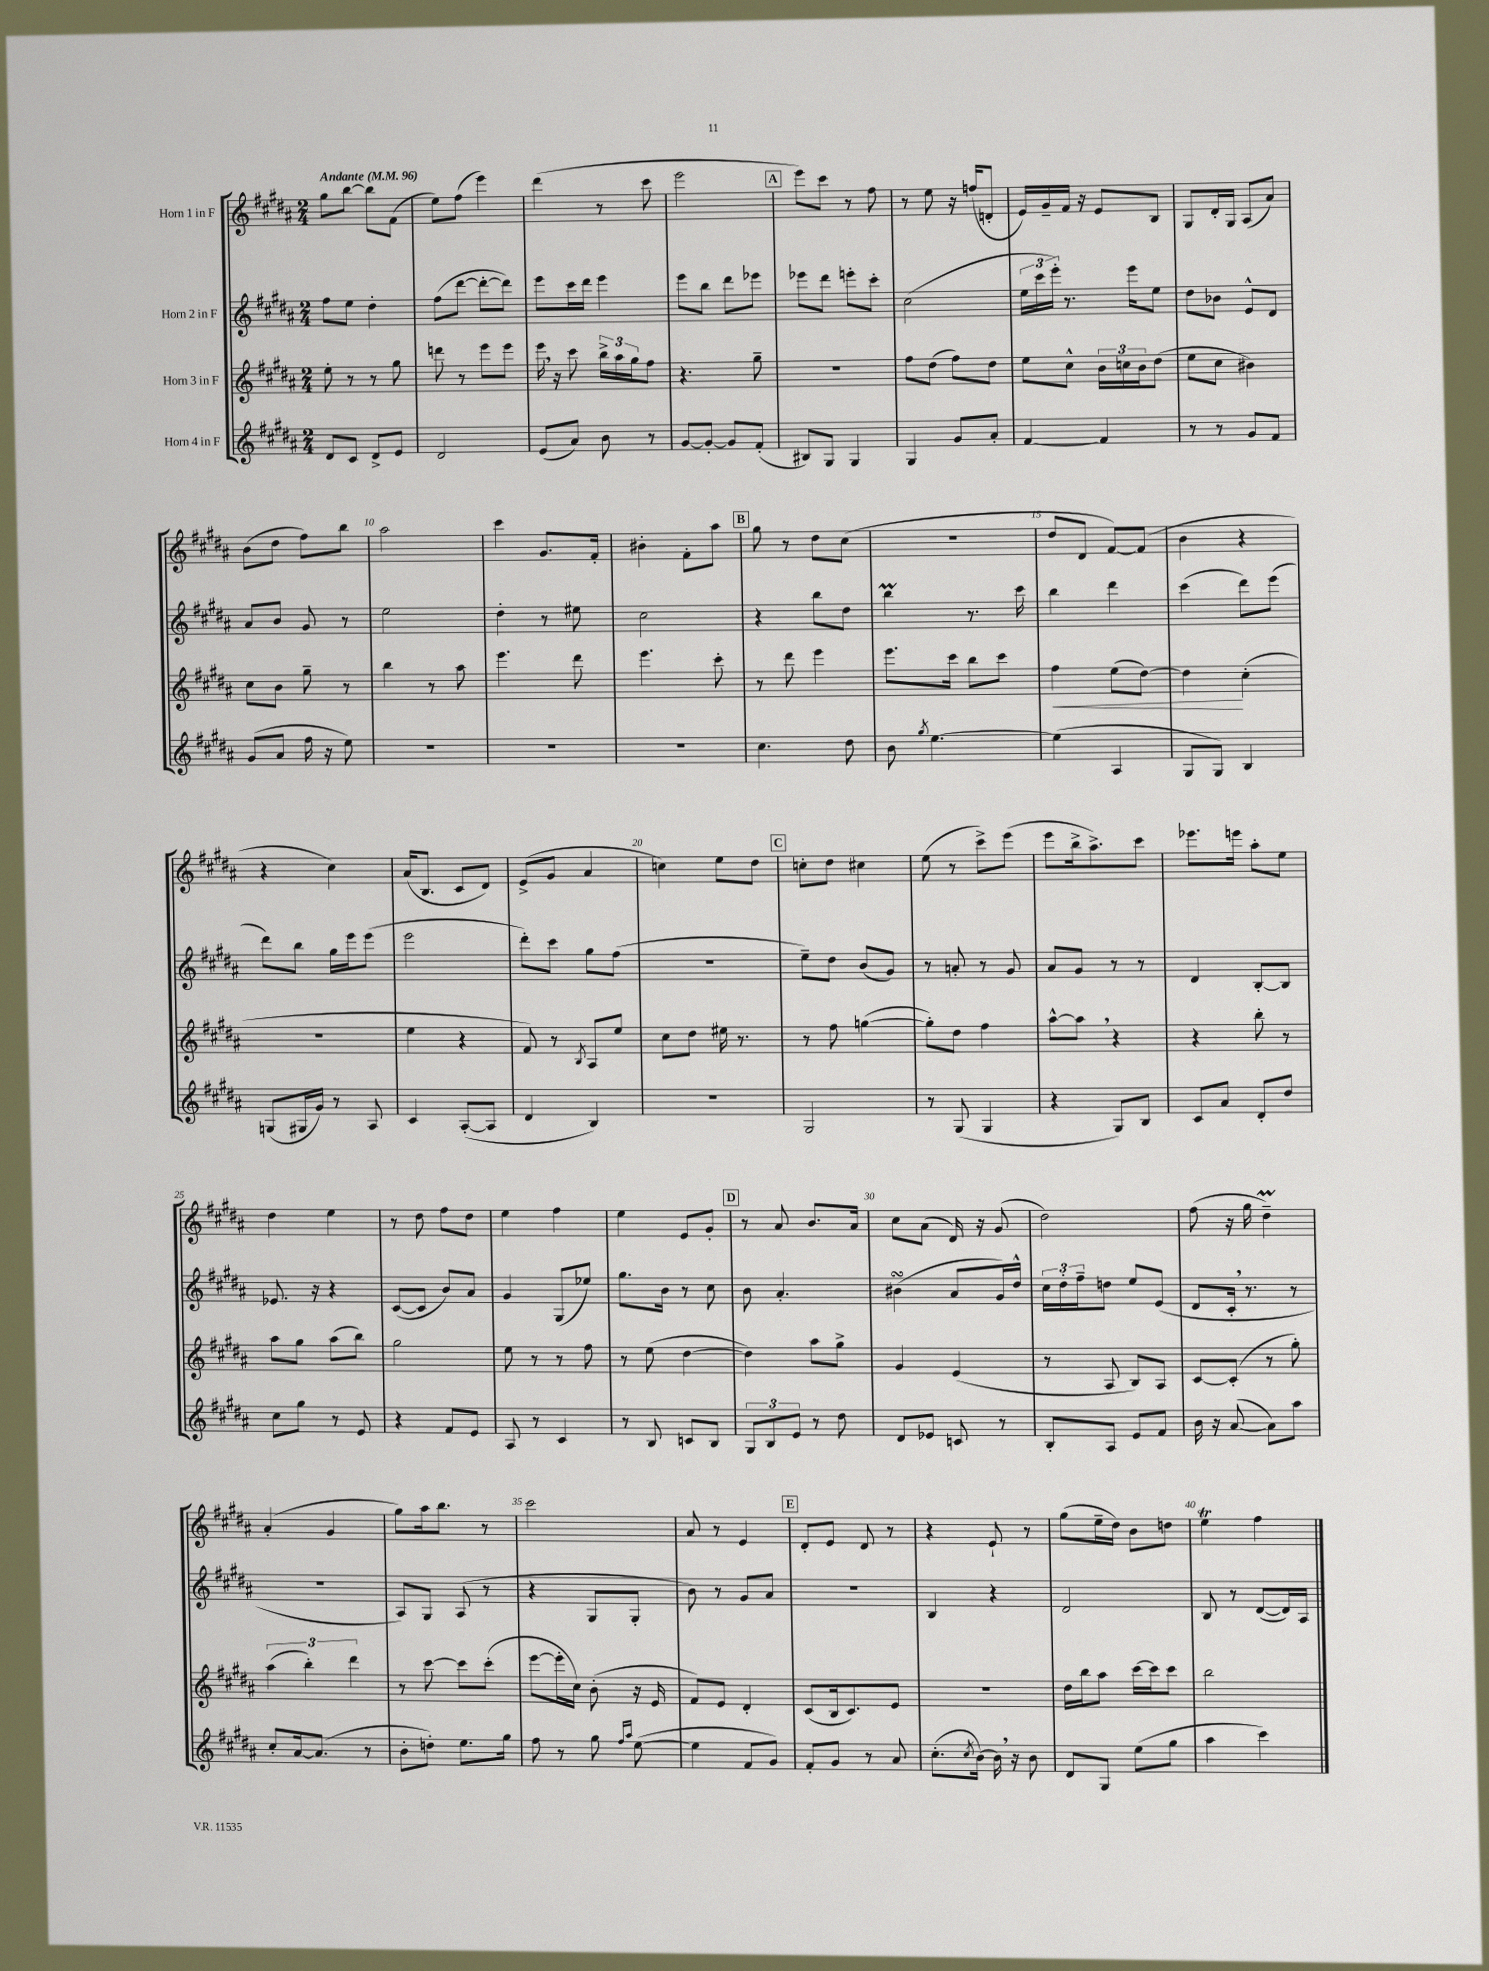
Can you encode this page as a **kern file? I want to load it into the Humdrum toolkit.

**kern	**kern	**dynam	**kern	**kern
*part4	*part3	*part3	*part2	*part1
*staff4	*staff3	*staff3	*staff2	*staff1
*I"Horn 4 in F	*I"Horn 3 in F	*	*I"Horn 2 in F	*I"Horn 1 in F
*clefG2	*clefG2	*	*clefG2	*clefG2
*k[f#c#g#d#a#]	*k[f#c#g#d#a#]	*	*k[f#c#g#d#a#]	*k[f#c#g#d#a#]
*M2/4	*M2/4	*	*M2/4	*M2/4
*MM96	*MM96	*	*MM96	*MM96
=1	=1	=1	=1	=1
!	!	!	!	!LO:TX:a:B:t=Andante
8d#/L	8ee'\	.	8ff#\L	8gg#\L
8c#/J	8r	.	8ee\J	[8bb\J
8d#^/L	8r	.	4dd#'\	8bb\L]
8e/J	8gg#\	.	.	(8f#\J
=2	=2	=2	=2	=2
2d#/	8dddn\	.	(8ff#\L	8ee\L)
.	8r	.	[8ddd#\J	(8ff#\J
.	8eee\L	.	8ddd#'\L_	4eee\)
.	8eee\J	.	8ddd#\J])	.
=3	=3	=3	=3	=3
(8e/L	16eee,\	.	8eee\L	(4ddd#\
.	16r	.	.	.
8a#/J)	8ccc#\	.	16ccc#\L	.
.	.	.	16ddd#\JJ	.
8b\	24bb^\LL	.	4eee\	8r
.	24aa#\	.	.	.
.	24gg#\J	.	.	.
8r	8ff#\J	.	.	8ccc#\
=4	=4	=4	=4	=4
[8g#/L	4.r	.	8eee\L	2eee\
8g#'/J_	.	.	8bb\J	.
8g#/L]	.	.	8ddd#\L	.
(8f#'/J	8gg#~\	.	8eee-X\J	.
!!LO:REH:place=s1:t=A
=5	=5	=5	=5	=5
8B#X/L)	2r	.	8eee-X\L	8eee\L)
8G#/J	.	.	8ddd#\J	8ccc#\J
4G#/	.	.	8eeen'\L	8r
.	.	.	8ccc#'\J	8ff#\
=6	=6	=6	=6	=6
4G#/	8ff#\L	.	(2cc#\	8r
.	(8dd#\J	.	.	8ee\
8g#/L	8ff#\L)	.	.	16r
.	.	.	.	(16ffn/KL
8a#'/J	8dd#\J	.	.	8dn'/J
=7	=7	=7	=7	=7
[4f#/	8ee\L	.	24ee\LL	16e/LL)
.	.	.	24ccc#\	.
.	.	.	.	16g#~/
.	.	.	24eee'\JJ)	.
.	8cc#^^\J	.	8.r	16f#/JJ
.	.	.	.	16r
4f#/]	24b\LL	.	.	8e/L
.	24ccn\	.	.	.
.	.	.	16eee\KL	.
.	24b\J	.	.	.
.	(8dd#\J	.	8ee\J	8B/J
=8	=8	=8	=8	=8
8r	8ee\L	.	8dd#\L	8G#/L
8r	8cc#\J	.	8b-X\J	16d#'/L
.	.	.	.	16G#/JJ
8g#/L	4b#X\)	.	8e^^/L	(8A#/L
8f#/J	.	.	8d#/J	8a#/J)
!!LO:LB:g=z
=9	=9	=9	=9	=9
(8g#/L	8cc#\L	.	8a#/L	(8b\L
8a#/J	8b\J	.	8b/J	8dd#\J
16ff#\	8gg#~\	.	8g#/	8ff#\L)
16r	.	.	.	.
8ee\)	8r	.	8r	8bb\J
=10	=10	=10	=10	=10
2r	4bb\	.	2ee\	2aa#\
.	8r	.	.	.
.	8aa#\	.	.	.
=11	=11	=11	=11	=11
2r	4.eee\	.	4dd#'\	4ccc#\
.	.	.	8r	8.g#/L
.	8ddd#\	.	8ee#X\	.
.	.	.	.	16f#'/Jk
=12	=12	=12	=12	=12
2r	4.eee\	.	2cc#\	4b#X'\
.	.	.	.	8f#'\L
.	8ccc#'\	.	.	8aa#\J
!!LO:REH:place=s1:t=B
=13	=13	=13	=13	=13
4.cc#\	8r	.	4r	8gg#\
.	8ddd#\	.	.	8r
.	4eee\	.	8bb\L	8dd#\L
8dd#\	.	.	8dd#\J	(8cc#\J
=14	=14	=14	=14	=14
8b\	8.eee\L	.	4bbM\	2r
8qgg#/	.	.	.	.
[4.ee\	.	.	.	.
.	16ccc#\Jk	.	.	.
.	8bb\L	.	8.r	.
.	8ccc#\J	.	.	.
.	.	.	16ccc#\	.
=15	=15	=15	=15	=15
!	!	!LO:HP:b	!	!
(4ee\]	4ff#\	<	4bb\	8dd#/L
.	.	.	.	8d#/J
4A#/	(8ee\L	.	4ddd#\	[8f#/L)
.	[8dd#\J)	.	.	(8f#/J]
=16	=16	=16	=16	=16
8G#/L	4dd#\]	.	(4ccc#\	4b\
8G#/J)	.	.	.	.
4B/	(4cc#'\	[	8ddd#\L)	4r
.	.	.	(8eee\J	.
!!LO:LB:g=z
=17	=17	=17	=17	=17
(8Gn/L	2r	.	8ddd#\L)	4r
16G#X/L	.	.	8bb\J	.
16g#/JJ)	.	.	.	.
8r	.	.	16gg#\LL	4cc#\)
.	.	.	16eee\J	.
8A#/	.	.	(8eee\J	.
=18	=18	=18	=18	=18
4c#/	4ee\	.	2eee\	(16a#/KL
.	.	.	.	8.B/J
([8A#'/L	4r	.	.	8c#/L
8A#/J]	.	.	.	8d#/J)
=19	=19	=19	=19	=19
4d#/	8f#/)	.	8ddd#'\L)	(8e^/L
.	8r	.	8ccc#\J	8g#/J
.	8qB/	.	.	.
4B/)	8A#/L	.	8gg#\L	4a#/
.	8ee/J	.	(8ff#\J	.
=20	=20	=20	=20	=20
2r	8cc#\L	.	2r	4ccn\)
.	8dd#\J	.	.	.
.	16ee#X\	.	.	8ee\L
.	8.r	.	.	.
.	.	.	.	8dd#\J
!!LO:REH:place=s1:t=C
=21	=21	=21	=21	=21
2G#/	8r	.	8ee~\L)	8ccn'\L
.	8ff#\	.	8dd#\J	8dd#\J
.	([4ggn\	.	(8b/L	4cc#X\
.	.	.	8g#/J)	.
=22	=22	=22	=22	=22
8r	8gg'\L])	.	8r	(8ee\
(8G#/	8dd#\J	.	8an'/	8r
4G#/	4ff#\	.	8r	8ccc#^\L)
.	.	.	8g#/	(8eee\J
=23	=23	=23	=23	=23
4r	[8aa#^^\L	.	8a#/L	8eee\L
.	8aa#,\J]	.	8g#/J	16bb^\k
.	.	.	.	8.aa#^\)
8G#/L)	4r	.	8r	.
8B/J	.	.	8r	8ccc#\J
=24	=24	=24	=24	=24
8c#/L	4r	.	4d#/	8.eee-X\L
8a#/J	.	.	.	.
.	.	.	.	16eeen\Jk
8d#'/L	8bb'\	.	[8B'/L	8aa#'\L
8dd#/J	8r	.	8B/J]	8ee\J
!!LO:LB:g=z
=25	=25	=25	=25	=25
8cc#\L	8aa#\L	.	8.e-X/	4dd#\
8gg#\J	8gg#\J	.	.	.
.	.	.	16r	.
8r	(8aa#\L	.	4r	4ee\
8e/	8bb\J)	.	.	.
=26	=26	=26	=26	=26
4r	2gg#\	.	([8c#/L	8r
.	.	.	8c#/J]	8dd#\
8f#/L	.	.	8b/L)	8ff#\L
8e/J	.	.	8a#/J	8dd#\J
=27	=27	=27	=27	=27
8A#/	8ee\	.	4g#/	4ee\
8r	8r	.	.	.
4c#/	8r	.	(8G#/L	4ff#\
.	8ff#\	.	8ee-X/J)	.
=28	=28	=28	=28	=28
8r	8r	.	8.gg#\L	4ee\
8B/	(8ee\	.	.	.
.	.	.	16b\Jk	.
8cn/L	[4dd#\	.	8r	8e/L
8B/J	.	.	8cc#\	8g#'/J
!!LO:REH:place=s1:t=D
=29	=29	=29	=29	=29
12G#/L	4dd#\])	.	8b\	8r
12B/	.	.	.	.
.	.	.	4.a#'/	8a#/
12e/J	.	.	.	.
8r	8aa#\L	.	.	8.b/L
8dd#\	8gg#^\J	.	.	.
.	.	.	.	16a#/Jk
=30	=30	=30	=30	=30
8d#/L	4g#/	.	(4b#XsSsS\	8cc#\L
8e-X/J	.	.	.	(8a#\J
8cn/	(4e/	.	8a#/L	16d#/)
.	.	.	.	16r
8r	.	.	16g#/L)	(8g#/
.	.	.	16dd#^^/JJ	.
=31	=31	=31	=31	=31
8B'/L	8r	.	24cc#\LL	2dd#\)
.	.	.	24dd#'\	.
.	.	.	24ff#~\J	.
8A#/J	8A#/	.	8ddn\J	.
8e/L	8B/L)	.	8ee/L	.
8f#/J	8A#/J	.	(8e/J	.
=32	=32	=32	=32	=32
16b\	[8c#/L	.	8d#/L	(8ff#\
16r	.	.	.	.
([8a#/	(8c#'/J]	.	16c#',/Jk	16r
.	.	.	8.r	16gg#\
8a#\L])	8r	.	.	4dd#m~\)
8aa#\J	8gg#'\)	.	8r	.
!!LO:LB:g=z
=33	=33	=33	=33	=33
8cc#'/L	(6aa#\	.	2r	(4a#'/
[16a#/k	.	.	.	.
.	6bb'\)	.	.	.
(8.a#/J]	.	.	.	.
.	.	.	.	4g#/
.	6ddd#\	.	.	.
8r	.	.	.	.
=34	=34	=34	=34	=34
8b'\L	8r	.	8A#/L)	8gg#\L)
8ddn'\J)	[8ccc#\	.	8G#/J	16aa#\k
.	.	.	.	8.bb\J
8.ee\L	8ccc#\L]	.	(8A#/	.
.	(8ccc#'\J	.	8r	8r
16gg#\Jk	.	.	.	.
=35	=35	=35	=35	=35
8ff#\	[8eee\L	.	4r	2ccc#\
8r	16eee'\L]	.	.	.
.	16cc#\JJ)	.	.	.
8gg#\	(8b'\	.	8G#/L	.
16qqff#/LL	.	.	.	.
16qqaa#/JJ	.	.	.	.
([8ee\	16r	.	8G#'/J	.
.	16e/	.	.	.
=36	=36	=36	=36	=36
4ee\]	8f#/L)	.	8b\)	8a#/
.	8e/J	.	8r	8r
8f#/L	4d#'/	.	8g#/L	4e/
8g#/J)	.	.	8a#/J	.
!!LO:REH:place=s1:t=E
=37	=37	=37	=37	=37
8f#'/L	(8c#/L	.	2r	8d#'/L
8g#/J	16B/k	.	.	8e/J
.	8.c#/)	.	.	.
8r	.	.	.	8d#/
8a#/	8e/J	.	.	8r
=38	=38	=38	=38	=38
(8.cc#'\L	2r	.	4B/	4r
8qcc#/	.	.	.	.
[16b\Jk)	.	.	.	.
16b,\]	.	.	4r	8e`/
16r	.	.	.	.
8b\	.	.	.	8r
=39	=39	=39	=39	=39
8d#/L	16dd#\LL	.	2d#/	(8gg#\L
.	16bb\J	.	.	.
8G#/J	8aa#\J	.	.	16ee~\L
.	.	.	.	16dd#\JJ)
(8ee\L	[16ccc#\LL	.	.	8b\L
.	16ccc#\J]	.	.	.
8gg#\J	8ccc#\J	.	.	8ddn\J
=40	=40	=40	=40	=40
4aa#\	2bb\	.	8B/	4eeT\
.	.	.	8r	.
4ccc#\)	.	.	([8d#/L	4ff#\
.	.	.	16d#/L])	.
.	.	.	16A#/JJ	.
==	==	==	==	==
*-	*-	*-	*-	*-
